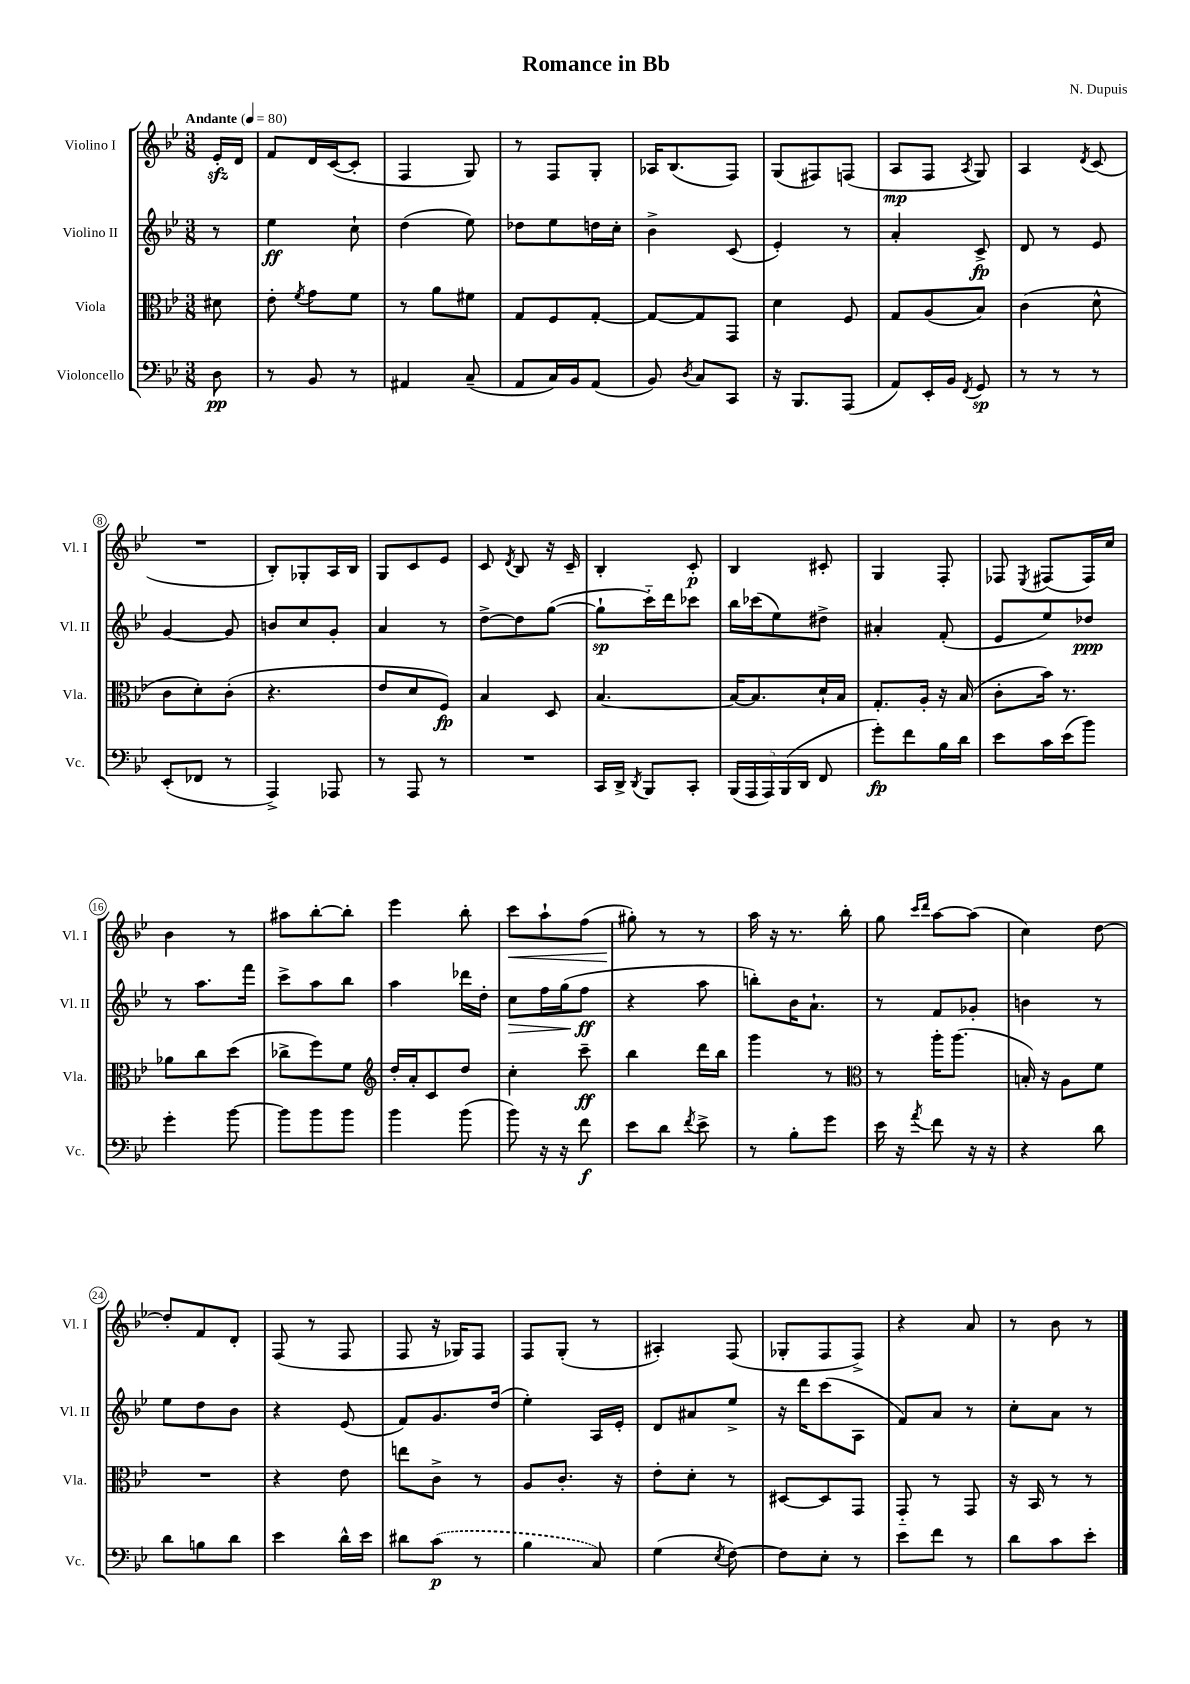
\header { title = "Romance in Bb" composer = "N. Dupuis" }
<<
\new StaffGroup <<
\new Staff = "s0" \with { instrumentName = "Violino I" shortInstrumentName = "Vl. I" } {
    \clef treble \key bes \major \numericTimeSignature \time 3/8 \partial 8 \tempo "Andante" 4 = 80
    \autoBeamOff ees'16[-.\sfz d'16] |
    f'8[ d'16 c'16~( c'8]-. |
    f4 g8) |
    r8 f8[ g8]-. |
    aes16[ bes8.( f8]) |
    g8[( fis8) f8]( |
    a8[\mp f8] \acciaccatura { a8 } g8) |
    a4 \acciaccatura { d'8 } c'8( |
    R4. |
    bes8[-.) ges8-. a16 bes16] |
    g8[ c'8 ees'8] |
    c'8 \acciaccatura { d'8 } bes8 r16 c'16-- |
    bes4-. c'8-.\p |
    bes4 cis'8-. |
    g4 f8-. |
    fes8 \acciaccatura { ees8 } fis8[( fis16) c''16] |
    bes'4 r8 |
    ais''8[ bes''8~-. bes''8]-. |
    ees'''4 bes''8-. |
    c'''8[\< a''8-! f''8]( |
    gis''8-.\!) r8 r8 |
    a''16 r16 r8. bes''16-. |
    g''8 \grace { c'''16[ d'''16] } a''8[~ a''8]( |
    c''4) d''8~ |
    d''8[-. f'8 d'8]-. |
    f8( r8 f8 |
    f8 r16 ges16[) f8] |
    f8[ g8]-.( r8 |
    ais4-.) f8( |
    ges8[-. f8 f8]->) |
    r4 a'8 |
    r8 bes'8 r8 \bar "|." |
}
\new Staff = "s1" \with { instrumentName = "Violino II" shortInstrumentName = "Vl. II" } {
    \clef treble \key bes \major \numericTimeSignature \time 3/8 \partial 8
    \autoBeamOff r8 |
    ees''4\ff c''8-! |
    d''4( ees''8) |
    des''8[ ees''8 d''16 c''16]-. |
    bes'4-> c'8( |
    ees'4-.) r8 |
    a'4-. c'8->\fp |
    d'8 r8 ees'8 |
    g'4~ g'8 |
    b'8[ c''8 g'8]-. |
    a'4 r8 |
    d''8[~-> d''8 g''8]~( |
    g''8[-!\sp c'''16-_) d'''16 ces'''8] |
    bes''16[ ces'''16( ees''8) dis''8]-> |
    ais'4-. f'8-.( |
    ees'8[ ees''8) des''8]\ppp |
    r8 a''8.[ f'''16] |
    c'''8[-> a''8 bes''8] |
    a''4 des'''16[ d''16]-. |
    c''8[\> f''16 g''16( f''8]\ff\! |
    r4 a''8 |
    b''8[-.) bes'16 a'8.]-! |
    r8 f'8[ ges'8]-. |
    b'4 r8 |
    ees''8[ d''8 bes'8] |
    r4 ees'8( |
    f'8[) g'8. d''16]( |
    ees''4-.) a16[ ees'16]-. |
    d'8[ ais'8 ees''8]-> |
    r16 d'''16[ c'''8( a8] |
    f'8[) a'8] r8 |
    c''8[-. a'8] r8 \bar "|." |
}
\new Staff = "s2" \with { instrumentName = "Viola" shortInstrumentName = "Vla." } {
    \clef alto \key bes \major \numericTimeSignature \time 3/8 \partial 8
    \autoBeamOff dis'8 |
    ees'8-. \acciaccatura { f'8 } g'8[ f'8] |
    r8 a'8[ fis'8] |
    g8[ f8 g8]~-. |
    g8[~ g8 g,8] |
    d'4 f8 |
    g8[ a8( bes8]) |
    c'4( d'8-^ |
    c'8[ d'8-.) c'8]-.( |
    r4. |
    ees'8[ d'8 f8]\fp) |
    bes4 d8 |
    bes4.~ |
    bes16[~ bes8. d'16-! bes16] |
    g8.[-. a16]-. r16 bes16( |
    c'8[-. bes'16]) r8. |
    aes'8[ c''8 d''8]( |
    ces''8[-> f''8) f'8] |
    \clef treble d''16[-. a'16-. c'8 d''8] |
    c''4-. c'''8--\ff |
    bes''4 d'''16[ bes''16] |
    g'''4 r8 |
    \clef alto r8 a''16[-. a''8.]( |
    b16-.) r16 a8[ f'8] |
    R4. |
    r4 ees'8 |
    e''8[ c'8]-> r8 |
    a8[ c'8.]-. r16 |
    ees'8[-. d'8]-. r8 |
    dis8[~ dis8 g,8] |
    g,8-_ r8 g,8 |
    r16 bes,16 r8 r8 \bar "|." |
}
\new Staff = "s3" \with { instrumentName = "Violoncello" shortInstrumentName = "Vc." } {
    \clef bass \key bes \major \numericTimeSignature \time 3/8 \partial 8
    \autoBeamOff d8\pp |
    r8 bes,8 r8 |
    ais,4 c8--( |
    a,8[ c16) bes,16 a,8]( |
    bes,8) \acciaccatura { d8 } c8[ c,8] |
    r16 bes,,8.[ a,,8]( |
    a,8[) ees,16-. bes,16] \acciaccatura { f,8 } g,8\sp |
    r8 r8 r8 |
    ees,8[-.( fes,8] r8 |
    a,,4->) aes,,8 |
    r8 a,,8 r8 |
    R4. |
    c,16[ d,16]-> \acciaccatura { d,8 } bes,,8[ c,8]-. |
    \tuplet 5/4 { bes,,16[( a,,16 a,,16) bes,,16( d,16] } f,8 |
    g'8[-.\fp) f'8 bes16 d'16] |
    ees'8[ c'16 ees'16( bes'8]) |
    g'4-. bes'8~ |
    bes'8[ bes'8 bes'8] |
    bes'4 bes'8( |
    bes'8) r16 r16 f'8\f |
    ees'8[ d'8] \acciaccatura { f'8 } ees'8-> |
    r8 bes8[-. g'8] |
    ees'16 r16 \acciaccatura { a'8 } f'8 r16 r16 |
    r4 d'8 |
    d'8[ b8 d'8] |
    ees'4 d'16[-^ ees'16] |
    dis'8[ \once \slurDashed c'8]\p( r8 |
    bes4 c8) |
    g4( \acciaccatura { ees8 } f8~) |
    f8[ ees8]-. r8 |
    ees'8[ f'8] r8 |
    d'8[ c'8 ees'8]-. \bar "|." |
}
>>
>>
\layout { \context { \Score \override BarNumber.stencil = #(make-stencil-circler 0.1 0.3 ly:text-interface::print) } }
